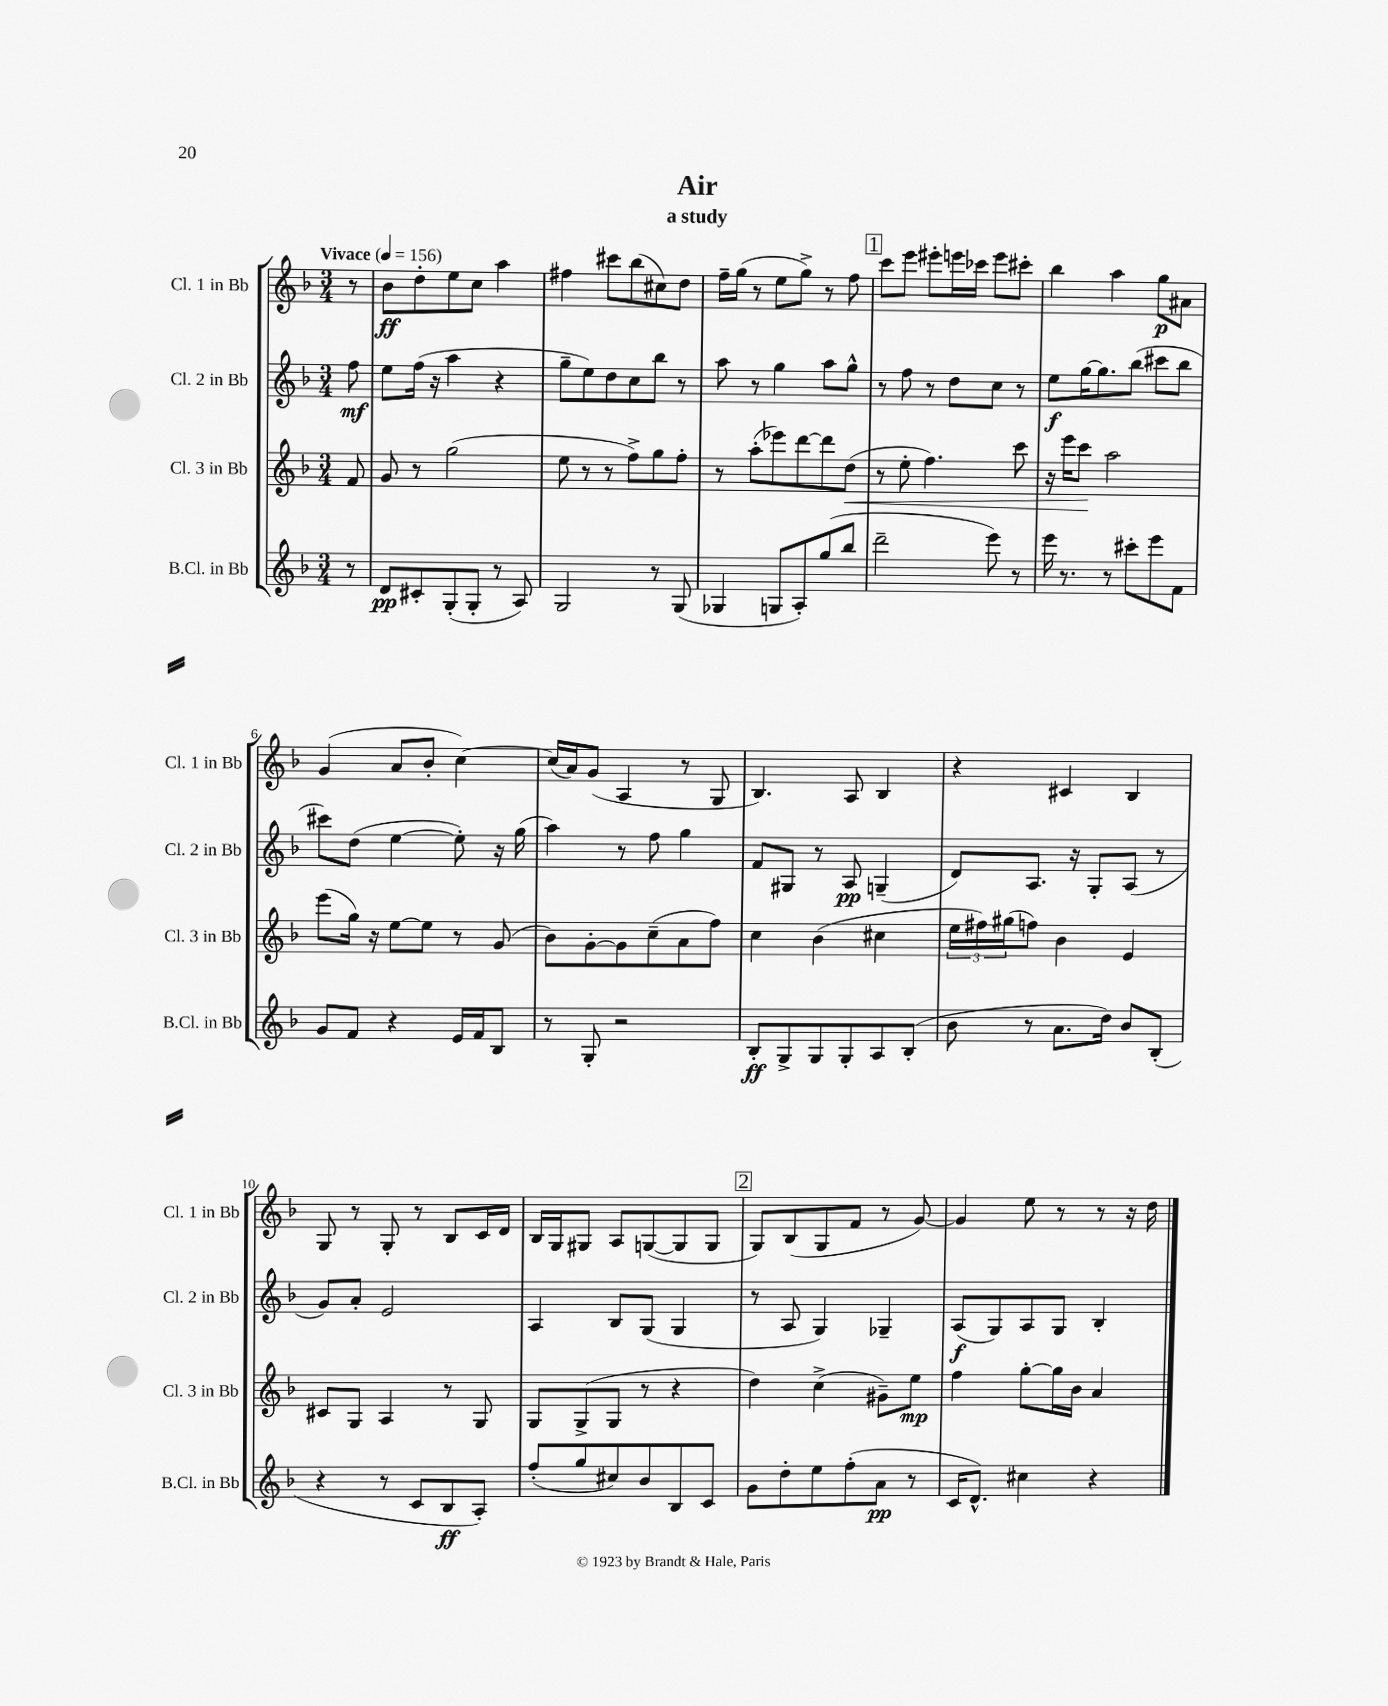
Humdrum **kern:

**kern	**dynam	**kern	**dynam	**kern	**dynam	**kern	**dynam
*part4	*part4	*part3	*part3	*part2	*part2	*part1	*part1
*staff4	*staff4	*staff3	*staff3	*staff2	*staff2	*staff1	*staff1
*I"B.Cl. in Bb	*	*I"Cl. 3 in Bb	*	*I"Cl. 2 in Bb	*	*I"Cl. 1 in Bb	*
*I'B.Cl. in Bb	*	*I'Cl. 3 in Bb	*	*I'Cl. 2 in Bb	*	*I'Cl. 1 in Bb	*
*clefG2	*	*clefG2	*	*clefG2	*	*clefG2	*
*k[b-]	*	*k[b-]	*	*k[b-]	*	*k[b-]	*
*M3/4	*	*M3/4	*	*M3/4	*	*M3/4	*
*MM156	*	*MM156	*	*MM156	*	*MM156	*
=	=	=	=	=	=	=	=
!	!	!	!	!	!	!LO:TX:a:B:t=Vivace	!
8r	.	8f/	.	8ff\	mf	8r	.
=1	=1	=1	=1	=1	=1	=1	=1
8d/L	pp	8g/	.	8ee\L	.	8b-\L	ff
8c#X'/	.	8r	.	(16ff\Jk	.	8dd'\	.
.	.	.	.	16r	.	.	.
(8G'/	.	(2gg\	.	4aa\	.	8ee\	.
8G'/J	.	.	.	.	.	8cc\J	.
8r	.	.	.	4r	.	4aa\	.
8A/)	.	.	.	.	.	.	.
=2	=2	=2	=2	=2	=2	=2	=2
2G/	.	8ee\	.	8gg~\L	.	4ff#X\	.
.	.	8r	.	8ee\)	.	.	.
.	.	8r	.	8dd\	.	8ccc#X\L	.
.	.	8ff^\L)	.	8cc\	.	(8bb-\	.
8r	.	8gg\	.	8bb-\J	.	8cc#X\)	.
(8G/	.	8ff'\J	.	8r	.	8dd\J	.
=3	=3	=3	=3	=3	=3	=3	=3
4G-X/	.	8r	.	8aa\	.	16ff~\LL	.
.	.	.	.	.	.	(16gg\JJ	.
.	.	(8aa'\L	.	8r	.	8r	.
8Gn/L	.	8eee-X\)	.	4gg\	.	8ee\L	.
8A'/)	.	[8ddd\	.	.	.	8gg^\J)	.
(8gg/	.	8ddd\]	.	8aa\L	.	8r	.
!	!	!	!LO:HP:b	!	!	!	!
8bb-/J	.	(8dd\J	<	8gg^^\J	.	8ff\	.
!!LO:REH:place=s1:t=1
=4	=4	=4	=4	=4	=4	=4	=4
2ddd~\	.	8r	.	8r	.	8ccc\L	.
.	.	8ee'\	.	8ff\	.	8eee\J	.
.	.	4.ff\)	.	8r	.	8eee#X'\L	.
.	.	.	.	8dd\L	.	16eeen\L	.
.	.	.	.	.	.	16ccc-X\JJ	.
8eee\)	.	.	.	8cc\J	.	8eee\L	.
8r	.	8ccc\	.	8r	.	8ccc#X'\J	.
=5	=5	=5	=5	=5	=5	=5	=5
16eee\	.	16r	.	8ee\L	f	4bb-\	.
8.r	.	16eee\KL	.	.	.	.	.
.	.	8ccc\J	.	[16gg\K	.	.	.
.	.	.	.	8.gg\]	.	.	.
8r	.	2aa\	[	.	.	4aa\	.
8ccc#X'\L	.	.	.	(8bb-\J	.	.	.
8eee\	.	.	.	8ccc#X\L	.	8gg\L	p
8f\J	.	.	.	8bb-\J	.	8a#X\J	.
!!LO:LB:g=z
=6	=6	=6	=6	=6	=6	=6	=6
8g/L	.	(8eee\L	.	8ccc#X\L)	.	(4g/	.
8f/J	.	16gg\Jk)	.	(8dd\J	.	.	.
.	.	16r	.	.	.	.	.
4r	.	[8ee\L	.	[4ee\	.	8a/L	.
.	.	8ee\J]	.	.	.	8b-'/J	.
16e/LL	.	8r	.	8ee'\])	.	[4cc\)	.
16f/J	.	.	.	.	.	.	.
8B-/J	.	(8g/	.	16r	.	.	.
.	.	.	.	(16gg\	.	.	.
=7	=7	=7	=7	=7	=7	=7	=7
8r	.	8b-\L)	.	4aa\)	.	(16cc/LL]	.
.	.	.	.	.	.	16a/J)	.
8G'/	.	[8g'\	.	.	.	(8g/J	.
2r	.	8g\]	.	8r	.	4A/	.
.	.	(8cc~\	.	8ff\	.	.	.
.	.	8a\	.	4gg\	.	8r	.
.	.	8ff\J)	.	.	.	8G/	.
=8	=8	=8	=8	=8	=8	=8	=8
8B-'/L	ff	4cc\	.	8f/L	.	4.B-/)	.
8G^/	.	.	.	8G#X/J	.	.	.
8G/	.	(4b-\	.	8r	.	.	.
8G'/	.	.	.	8A/	pp	8A/	.
8A/	.	4cc#X\	.	(4Gn~/	.	4B-/	.
(8B-'/J	.	.	.	.	.	.	.
=9	=9	=9	=9	=9	=9	=9	=9
8b-\	.	24ee\LL	.	8d/L)	.	4r	.
.	.	24ff#X\)	.	.	.	.	.
.	.	(24gg#X\J	.	.	.	.	.
8r	.	8ffn\J)	.	8.A/J	.	.	.
8.a\L	.	4b-\	.	.	.	4c#X/	.
.	.	.	.	16r	.	.	.
.	.	.	.	8G'/L	.	.	.
16dd\Jk)	.	.	.	.	.	.	.
8b-/L	.	4e/	.	(8A/J	.	4B-/	.
(8B-'/J	.	.	.	8r	.	.	.
!!LO:LB:g=z
=10	=10	=10	=10	=10	=10	=10	=10
4r	.	8c#X/L	.	8g/L)	.	8G/	.
.	.	8G/J	.	8a'/J	.	8r	.
8r	.	4A/	.	2e/	.	8G'/	.
8c/L	.	.	.	.	.	8r	.
8B-/	ff	8r	.	.	.	8B-/L	.
8A'/J)	.	8G/	.	.	.	16c/L	.
.	.	.	.	.	.	16d/JJ	.
=11	=11	=11	=11	=11	=11	=11	=11
(8ff'/L	.	8G/L	.	4A/	.	16B-/LL	.
.	.	.	.	.	.	16G/J	.
8gg/	.	(8G^/	.	.	.	8G#X/J	.
8cc#X/)	.	8G/J	.	8B-/L	.	8A/L	.
8b-/	.	8r	.	(8G/J	.	([8Gn/	.
8B-/	.	4r	.	4G/	.	8G/]	.
8c/J	.	.	.	.	.	8G/J	.
!!LO:REH:place=s1:t=2
=12	=12	=12	=12	=12	=12	=12	=12
8g\L	.	4dd\)	.	8r	.	8G/L)	.
8dd'\	.	.	.	8A/	.	(8B-/	.
8ee\	.	(4cc^\	.	4G/)	.	8G/	.
(8ff'\	.	.	.	.	.	8f/J	.
8a\J	pp	8g#X~\L)	.	4G-X~/	.	8r	.
8r	.	8ee\J	mp	.	.	[8g/)	.
=13	=13	=13	=13	=13	=13	=13	=13
16c/KL	.	4ff\	.	(8A/L	f	4g/]	.
8.d^^/J)	.	.	.	.	.	.	.
.	.	.	.	8G/)	.	.	.
4cc#X\	.	[8gg'\L	.	8A/	.	8ee\	.
.	.	16gg\L]	.	8G/J	.	8r	.
.	.	16b-\JJ	.	.	.	.	.
4r	.	4a/	.	4B-'/	.	8r	.
.	.	.	.	.	.	16r	.
.	.	.	.	.	.	16dd\	.
==	==	==	==	==	==	==	==
*-	*-	*-	*-	*-	*-	*-	*-
